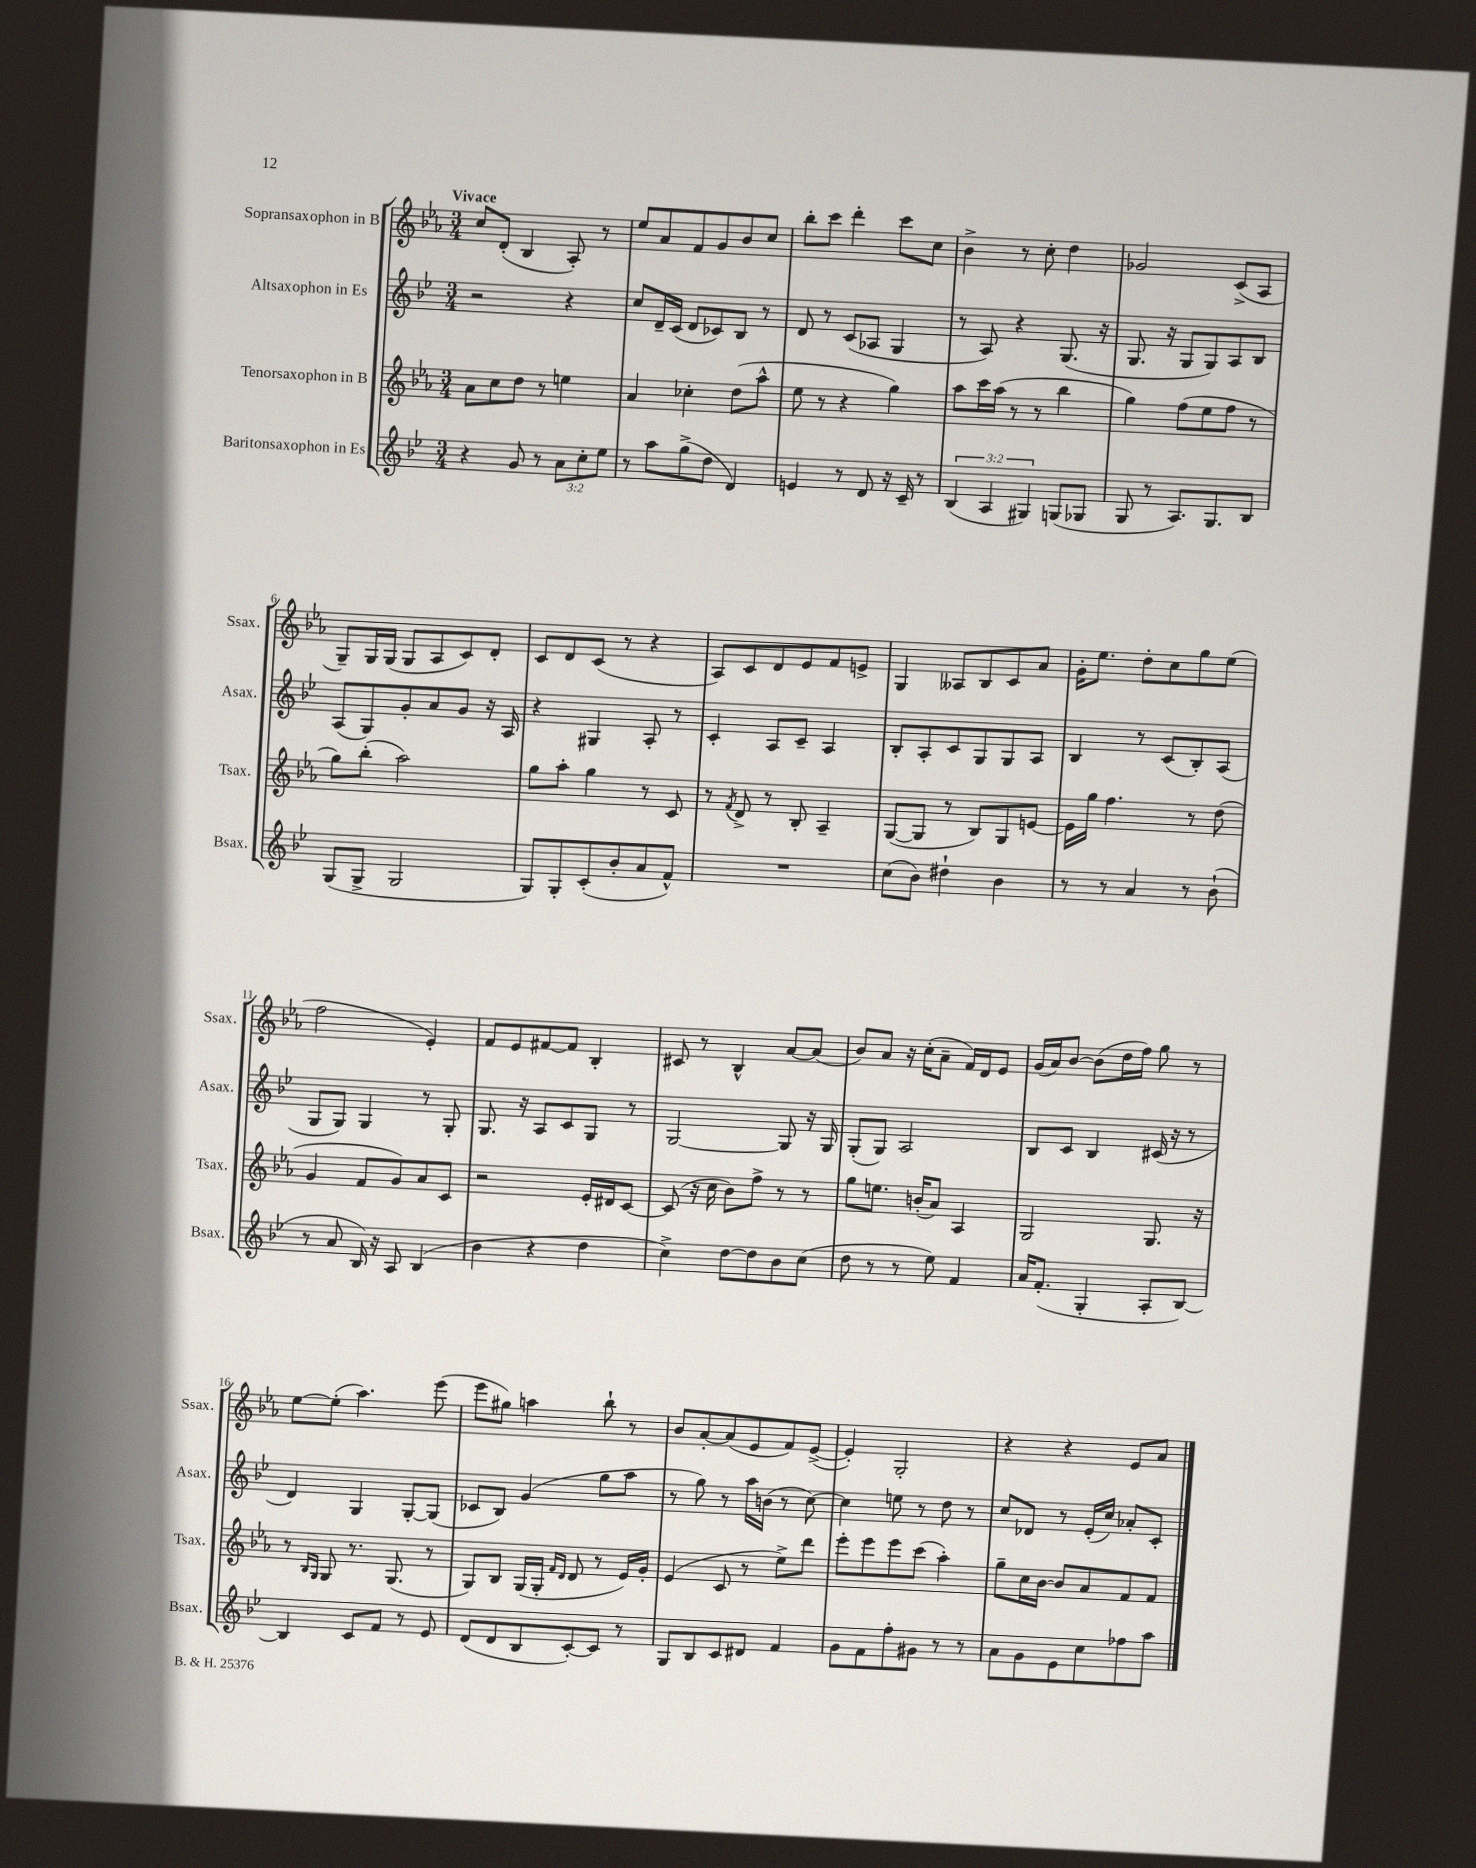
<<
\new StaffGroup <<
\new Staff = "s0" \with { instrumentName = "Sopransaxophon in B" shortInstrumentName = "Ssax." } {
    \clef treble \key ees \major \numericTimeSignature \time 3/4 \tempo "Vivace"
    c''8 d'8-.( bes4 aes8-.) r8 |
    ees''8 aes'8 f'8 g'8 bes'8 c''8 |
    bes''8-. c'''8 d'''4-. c'''8 c''8 |
    bes'4-> r8 c''8-. d''4 |
    ges'2 c'8->( aes8 |
    g8--) g16 g16( g8 aes8 c'8) d'8-. |
    c'8 d'8 c'8( r8 r4 |
    aes8) c'8 d'8 ees'8 f'8 e'8-> |
    g4 aeses8 bes8 c'8 aes'8 |
    g'16-. ees''8. d''8-. c''8 g''8 ees''8( |
    f''2 ees'4-.) |
    f'8 ees'8 fis'8~ fis'8 bes4-. |
    cis'8 r8 bes4-^ aes'8~ aes'8( |
    bes'8) aes'8 r16 c''16-.( aes'8-- f'16) d'16 ees'8 |
    g'16( aes'16) bes'8~ bes'8( d''16 f''16) g''8 r8 |
    ees''8~ ees''8-.( aes''4.) ees'''8( |
    ees'''8 gis''8) a''4 bes''8-! r8 |
    bes'8 aes'8~-. aes'8( ees'8 f'8) ees'8~->( |
    ees'4-.) g2-. |
    r4 r4 ees'8 aes'8 \bar "|." |
}
\new Staff = "s1" \with { instrumentName = "Altsaxophon in Es" shortInstrumentName = "Asax." } {
    \clef treble \key bes \major \numericTimeSignature \time 3/4
    r2 r4 |
    c''8 d'16-- c'16( d'8 ces'8) bes8 r8 |
    d'8 r8 c'8( aes8 g4 |
    r8 a8) r4 g8.( r16 |
    g8. r16 g8 g8) a8 bes8 |
    a8( g8) g'8-. a'8 g'8 r16 a16 |
    r4 gis4 a8-. r8 |
    c'4-. a8 c'8-- a4 |
    bes8-. a8-. c'8 g8 g8 a8 |
    bes4 r8 c'8( bes8-.) a8( |
    g8 g8) g4 r8 g8-. |
    g8. r16 a8 c'8 g8 r8 |
    g2~ g8 r16 g16 |
    g8-.( g8) a2 |
    bes8 c'8 bes4 cis'16( r16 r8 |
    d'4) g4 g8~-. g8( |
    ces'8 bes8) g'4( g''8 a''8 |
    r8 g''8) r8 a''16 b'16( r8 c''8~) |
    c''4 e''8 r8 d''8 r8 |
    c''8 des'8 r8 ees'16-.( c''16) aes'8-. c'8-. \bar "|." |
}
\new Staff = "s2" \with { instrumentName = "Tenorsaxophon in B" shortInstrumentName = "Tsax." } {
    \clef treble \key ees \major \numericTimeSignature \time 3/4
    aes'8 c''8 d''8 r8 e''4 |
    aes'4 ces''4-. d''8( aes''8-^ |
    ees''8 r8 r4 g''4) |
    aes''8 c'''16 aes''16( r8 r8 bes''4 |
    g''4) f''8( ees''8 f''8 r8 |
    g''8) bes''8-.( aes''2) |
    g''8 aes''8-. g''4 r8 c'8 |
    r8 \acciaccatura { f'8 } d'8-> r8 bes8-. aes4-- |
    g8~( g8 r8 bes8) g8 e'8~ |
    e'16 g''16 f''4. r8 d''8( |
    g'4 f'8 g'8) aes'8 c'8 |
    r2 ees'16-. dis'16 c'8~ |
    c'8( r16 c''16 bes'8) f''8-> r8 r8 |
    g''8 e''8. b'16-.( aes'8) aes4 |
    g2 g8. r16 |
    r8 \grace { bes16 g16 } g8 r8. g8.( r8 |
    g8) bes8 g16( g16-. \grace { f'16 d'16 } d'8 r8 ees'16) g'16-. |
    ees'4( c'8 r8 ees''8->) d'''8 |
    ees'''8-. ees'''8 ees'''8 c'''8( aes''4-.) |
    g''8-- c''16 bes'16~ bes'8 aes'8 f'8 f'8 \bar "|." |
}
\new Staff = "s3" \with { instrumentName = "Baritonsaxophon in Es" shortInstrumentName = "Bsax." } {
    \clef treble \key bes \major \numericTimeSignature \time 3/4 \override Staff.TupletNumber.text = #tuplet-number::calc-fraction-text
    r4 g'8 r8 \tuplet 3/2 { a'8 c''8-. ees''8 } |
    r8 a''8 g''8->( d''8 d'4) |
    e'4 r8 d'8 r16 c'16-- r8 |
    \tuplet 3/2 { bes4( a4 gis4) } g8( ges8 |
    g8 r8 a8.) g8. bes8 |
    g8( g8-> g2 |
    g8) g8-. c'8-.( bes'8-. a'8 f'8-^) |
    R2. |
    c''8( bes'8) dis''4-! bes'4 |
    r8 r8 a'4 r8 bes'8-!( |
    r8 a'8 bes16) r16 a8 bes4( |
    bes'4 r4 d''4 |
    c''4->) d''8~ d''8 bes'8 c''8( |
    d''8 r8 r8 ees''8) f'4 |
    a'16 f'8.-.( g4-. a8-. bes8~) |
    bes4 c'8 f'8 r8 ees'8 |
    d'8( d'8 bes8 c'8~-.) c'8 r8 |
    g8 bes8 c'8 dis'8 f'4 |
    g'8 f'8 f''8-. gis'8 r8 r8 |
    a'8 g'8 ees'8 c''8 fes''8 a''8 \bar "|." |
}
>>
>>
